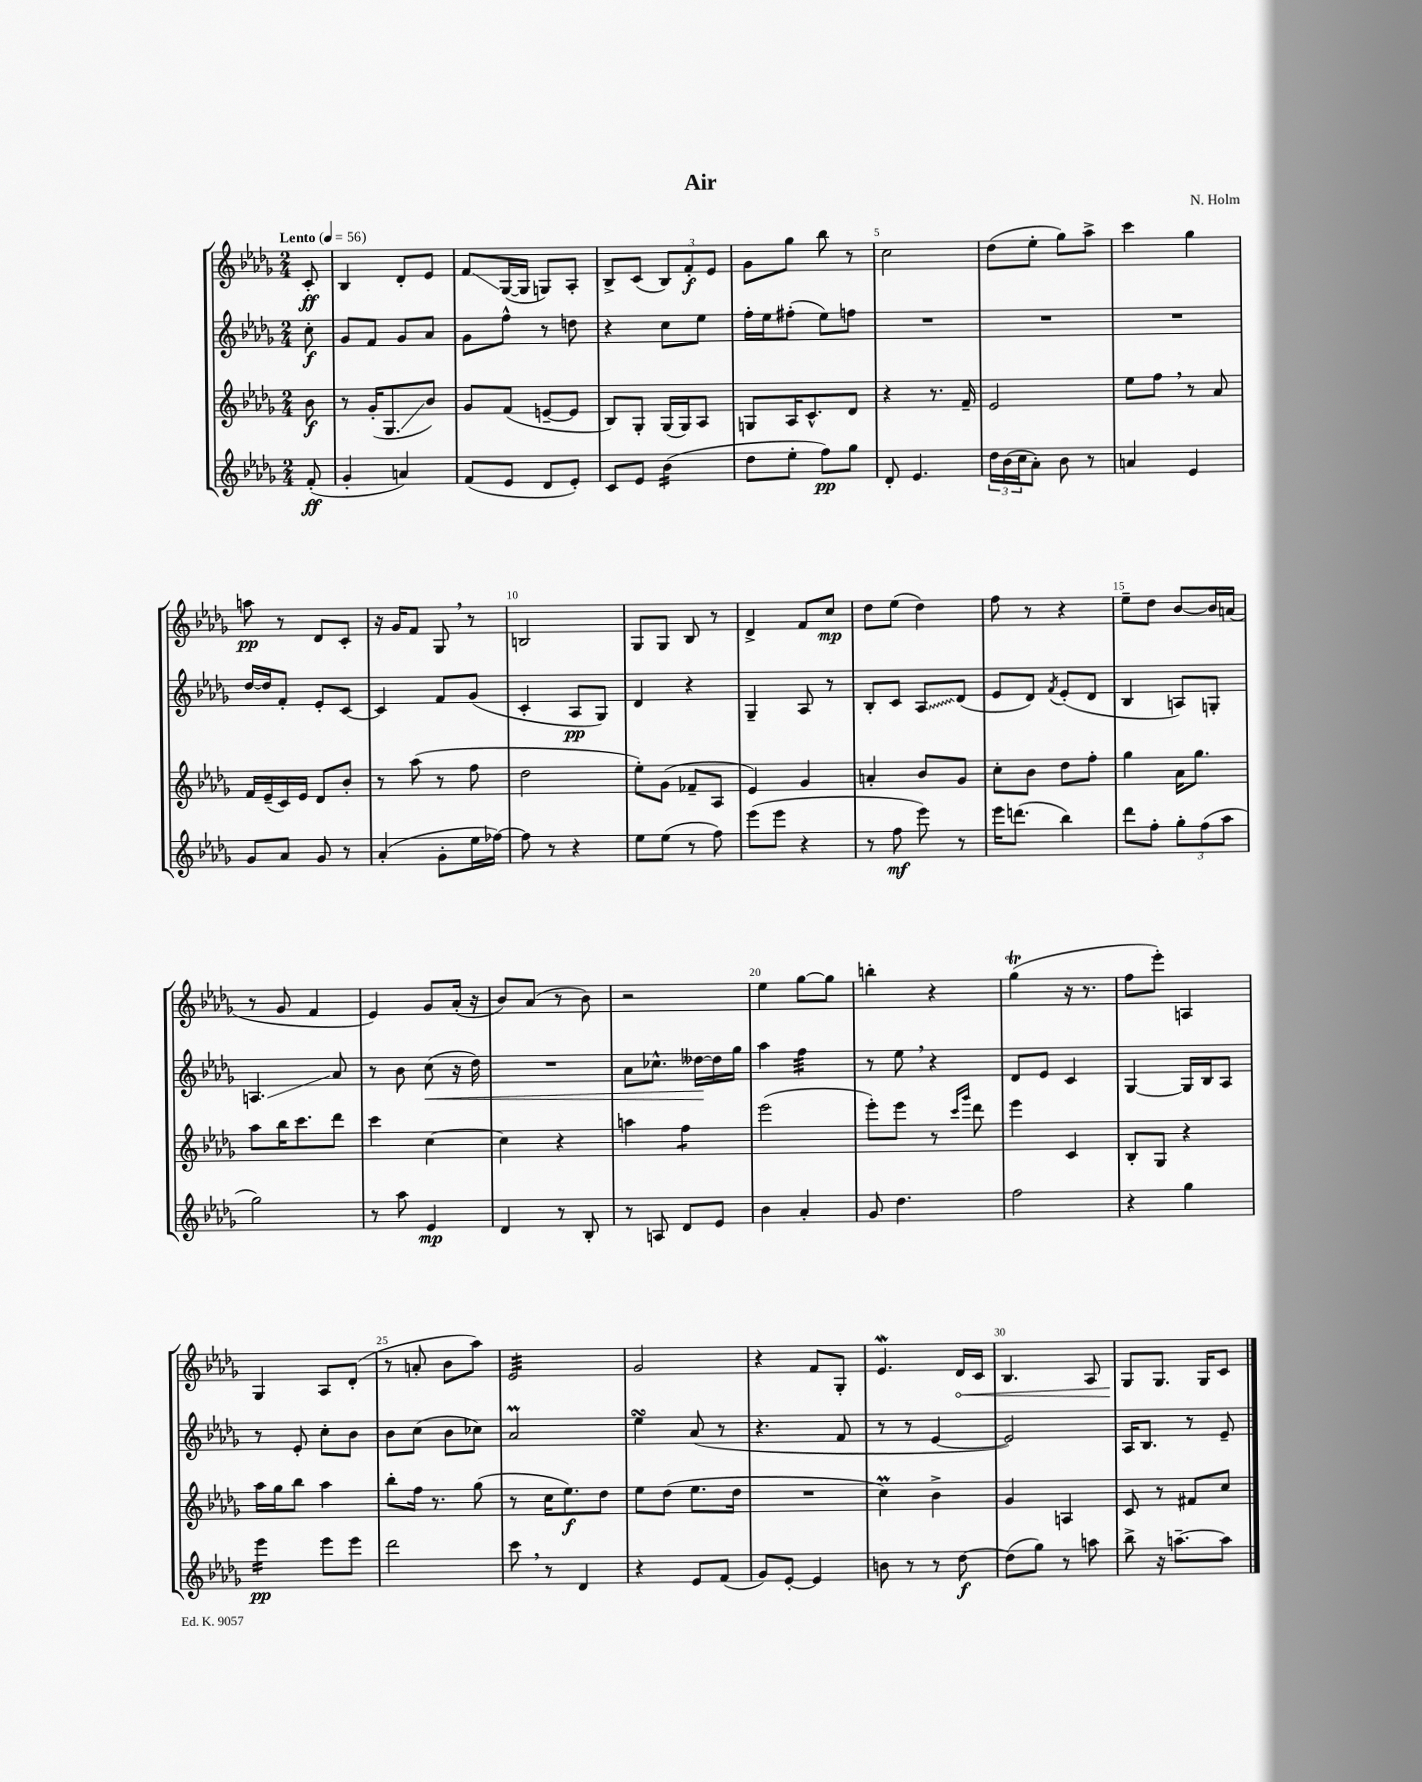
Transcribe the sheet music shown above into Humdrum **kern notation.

**kern	**kern	**kern	**kern
*staff4	*staff3	*staff2	*staff1
*clefG2	*clefG2	*clefG2	*clefG2
*k[b-e-a-d-g-]	*k[b-e-a-d-g-]	*k[b-e-a-d-g-]	*k[b-e-a-d-g-]
*M2/4	*M2/4	*M2/4	*M2/4
*MM56	*MM56	*MM56	*MM56
(8f'/	8b-\	8cc'\	8c'/
=	=	=	=
4g-'/	8r	8g-/L	4B-/
.	(16g-'/LK	8f/J	.
.	8.G-/	.	.
4a/)	.	8g-/L	8d-'/L
.	8b-/J)	8a-/J	8e-/J
=	=	=	=
(8f/L	8g-/L	8g-\L	8f/L
8e-/J	(8f/J	8ff^^\J	([16G-/L
.	.	.	16G-/]JJ
8d-/L	[8e~/L	8r	8G/L)
8e-'/J)	8e/]J	8dd\	8A-'/J
=	=	=	=
8c/L	8B-/L)	4r	8B-^/L
8e-/J	8G-'/J	.	(8c/J
(4b-\	(16G-/LL	8cc\L	12B-/L)
.	16G-/J)	.	.
.	.	.	12f'/
.	8A-/J	8ee-\J	.
.	.	.	12e-/J
=	=	=	=
8dd-\L	8G/L	16ff'\LL	8g-\L
.	.	16ee-\J	.
8ee-'\J	16A-/K	(8ff#'\J	8gg-\J
.	8.c^^/	.	.
8ff\L)	.	8ee-\L)	8bb-\
8gg-\J	8d-/J	8ff\J	8r
=	=	=	=
8d-'/	4r	2r	2cc\
4.e-/	.	.	.
.	8.r	.	.
.	16f~/	.	.
=	=	=	=
24dd-\LL	2e-/	2r	(8dd-\L
(24b-\	.	.	.
24cc\J	.	.	.
8a-'\J)	.	.	8ee-'\J
8b-\	.	.	8gg-\L)
8r	.	.	8aa-^\J
=	=	=	=
4a/	8ee-\L	2r	4ccc\
.	8ff\J	.	.
4e-/	8r	.	4gg-\
.	8a-/	.	.
=	=	=	=
8g-/L	16f/LL	[16dd-/LL	8aa\
.	(16e-~/	16dd-/]J	.
8a-/J	16c/)	8f'/J	8r
.	16e-/JJ	.	.
8g-/	8d-/L	8e-'/L	8d-/L
8r	8b-'/J	[8c/J	8c'/J
=	=	=	=
(4a-'/	8r	4c/]	16r
.	.	.	16g-/LK
.	(8aa-\	.	8f/J
8g-'\L	8r	8f/L	8G-/
16ee-\L	8ff\	(8g-/J	8r
[16ff-\JJ)	.	.	.
=	=	=	=
8ff-\]	2dd-\	4c'/	2B/
8r	.	.	.
4r	.	8A-/L	.
.	.	8G-/J)	.
=	=	=	=
8ee-\L	8ee-'\L)	4d-/	8G-/L
(8ee-\J	(8g-\J	.	8G-/J
8r	8f-~/L	4r	8B-/
8ff\)	8A-/J	.	8r
=	=	=	=
(8eee-\L	4e-/)	4G-~/	4d-^/
8eee-\J	.	.	.
4r	4g-/	8A-/	8f/L
.	.	8r	8cc/J
=	=	=	=
8r	4a'/	8B-'/L	8dd-\L
8ff\	.	8c/J	(8ee-\J
8eee-\)	8b-/L	8A-/L	4dd-\)
8r	8g-/J	(8d-/J	.
=	=	=	=
16eee-\LK	8cc'\L	8e-/L	8ff\
(8.ddd\J	.	.	.
.	8b-\J	8d-/J)	8r
.	.	8qf/	.
4bb-\)	8dd-\L	(8e-'/L	4r
.	8ff'\J	8d-/J	.
=	=	=	=
8ddd-\L	4gg-\	4B-/	8ee-~\L
8ff'\J	.	.	8dd-\J
12gg-'\L	16a-\LK	8A/L)	[8b-/L
.	8.gg-\J	.	.
(12ff\	.	.	.
.	.	8G'/J	16b-/]L
12aa-\J	.	.	.
.	.	.	(16a/JJ
=	=	=	=
2gg-\)	8aa-\L	4.A/	8r
.	16bb-\K	.	8g-/
.	8.ccc\	.	.
.	.	.	4f/
.	8ddd-\J	8a-/	.
=	=	=	=
8r	4ccc\	8r	4e-/)
8aa-\	.	8b-\	.
4e-/	[4cc\	(8cc\	8g-/L
.	.	16r	(16a-'/Jk
.	.	16dd-\)	16r
=	=	=	=
4d-/	4cc\]	2r	8b-/L)
.	.	.	(8a-/J
8r	4r	.	8r
8B-'/	.	.	8b-\)
=	=	=	=
8r	4aa\	8a-\L	2r
8A/	.	8.cc-^^\J	.
8d-/L	4ff\	.	.
.	.	[16dd--\LL	.
8e-/J	.	16dd--\]	.
.	.	16gg-\JJ	.
=	=	=	=
4b-\	(2eee-\	4aa-\	4ee-\
4a-'/	.	4ff\	[8gg-\L
.	.	.	8gg-\]J
=	=	=	=
8g-/	8eee-'\L)	8r	4bb'\
4.dd-\	8eee-\J	8ee-\	.
.	8r	4r	4r
.	16qqccc/LL	.	.
.	16qqggg-/JJ	.	.
.	8ddd-\	.	.
=	=	=	=
2ff\	4eee-\	8d-/L	(4gg-\
.	.	8e-/J	.
.	4c/	4c/	16r
.	.	.	8.r
=	=	=	=
4r	8B-'/L	[4G-/	8ff\L
.	8G-/J	.	8eee-'\J)
4gg-\	4r	16G-/]LL	4A/
.	.	16B-/J	.
.	.	8A-/J	.
=	=	=	=
4eee-\	16aa-\LL	8r	4G-/
.	16gg-\J	.	.
.	8bb-\J	8e-'/	.
8eee-\L	4aa-\	8cc'\L	8A-/L
8eee-\J	.	8b-\J	(8d-'/J
=	=	=	=
2ddd-\	8bb-'\L	8b-\L	8r
.	16ff\Jk	(8cc\J	8a'/
.	8.r	.	.
.	.	8b-\L	8b-\L
.	(8gg-\	8cc-\J)	8aa-\J)
=	=	=	=
8ccc\	8r	2a-/	2e-/
8r	16cc\LK	.	.
.	8.ee-\)	.	.
4d-/	.	.	.
.	8dd-\J	.	.
=	=	=	=
4r	8ee-\L	4ee-\	2g-/
.	(8dd-\J	.	.
8e-/L	8.ee-\L	(8a-/	.
(8f/J	.	8r	.
.	16dd-\Jk	.	.
=	=	=	=
8g-/L)	2r	4.r	4r
[8e-'/J	.	.	.
4e-/]	.	.	8f/L
.	.	8f/	8G-'/J
=	=	=	=
8b\	4cc\)	8r	4.e-/
8r	.	8r	.
8r	4b-^\	[4e-/	.
[8dd-\	.	.	16d-/LL
.	.	.	16c/JJ
=	=	=	=
(8dd-\]L	4g-/	2e-/])	4.B-/
8gg-\J)	.	.	.
8r	4A/	.	.
8aa\	.	.	8A-/
=	=	=	=
8bb-^\	8c/	16A-/LK	8G-/L
.	.	8.B-/J	.
16r	8r	.	8.G-/J
[8.aa~\L	.	.	.
.	8f#/L	8r	.
.	.	.	16G-/LK
8aa\]J	8cc/J	8e-~/	8c/J
==	==	==	==
*-	*-	*-	*-
